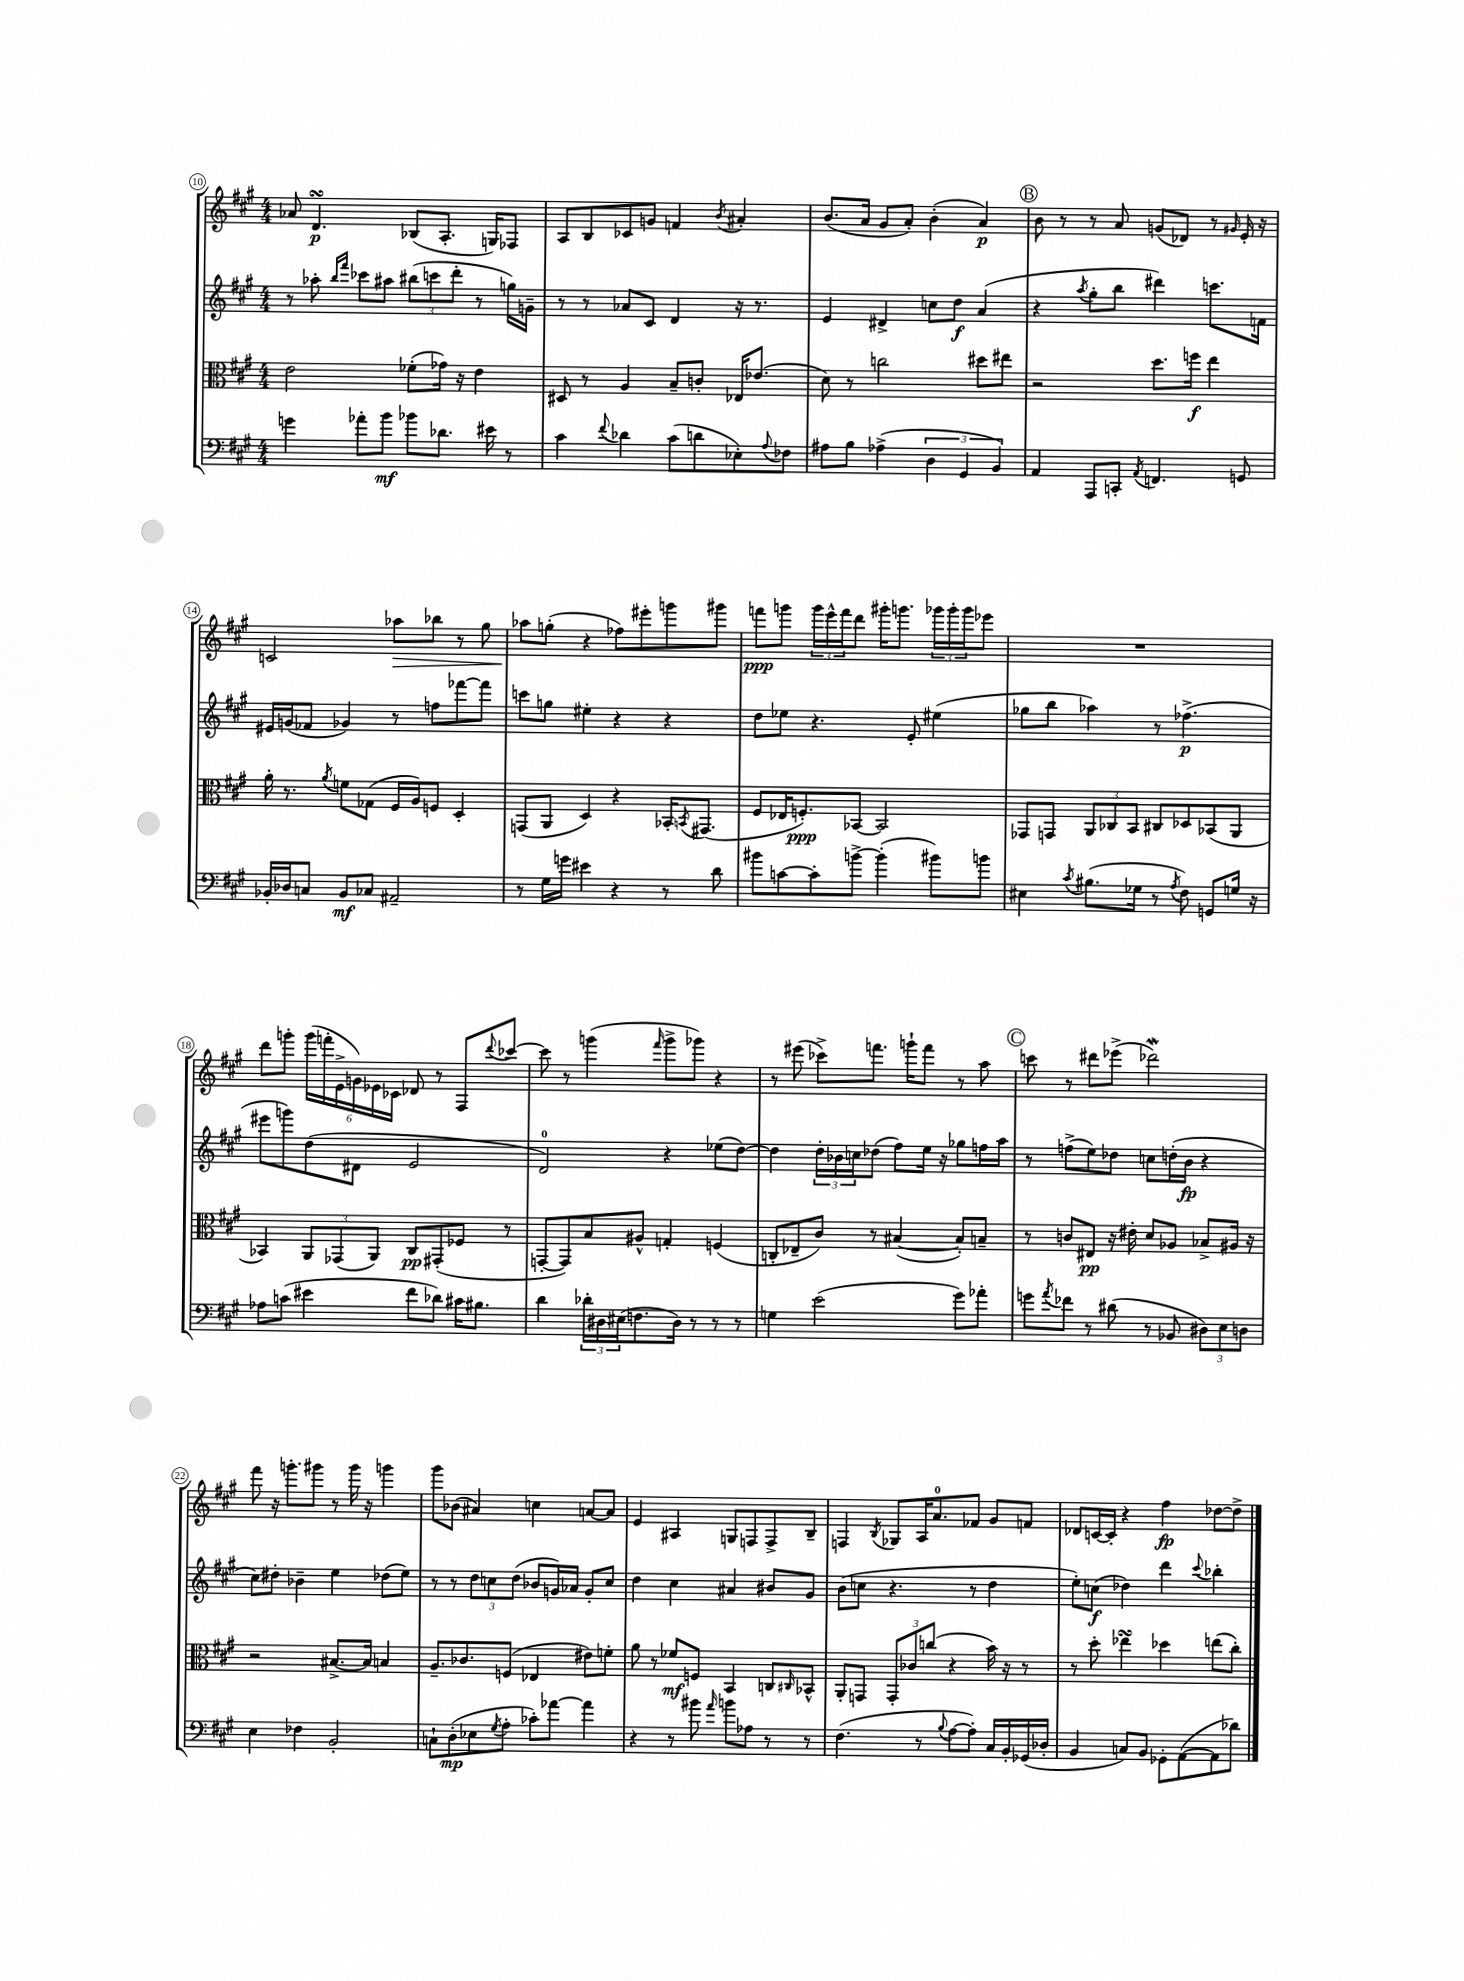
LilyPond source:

<<
\new StaffGroup <<
\new Staff = "s0" {
    \clef treble \key a \major \numericTimeSignature \time 4/4
    aes'8 d'4.\turn\p bes8( a8.-. g16) fes8 |
    a8 b8 ces'8 g'8 f'4 \acciaccatura { b'8 } ais'4-. |
    b'8.( a'16 gis'8 a'8-.) b'4-.( a'4\p) |
    \mark \markup { \circle "B" } b'8 r8 r8 a'8 g'8( des'8) r8 \grace { gis'16 } e'16-. r16 |
    c'2 aes''8\> bes''8 r8 gis''8 |
    aes''8\! g''8-.( r4 fes''8) eis'''8-. g'''8 gis'''8 |
    f'''8\ppp g'''8 \tuplet 3/2 { g'''16 e'''16-^ f'''16 } d'''8 gis'''16-. g'''8. \tuplet 3/2 { ges'''16 ges'''16-. ges'''16 } ees'''8 |
    R1 |
    d'''8 g'''8-. \tuplet 6/4 { g'''16( f'''16-. e'16-> g'16) ees'16 ces'16 } des'8 r8 fis8 \appoggiatura { d'''8 } ces'''8~ |
    ces'''8 r8 g'''4( \grace { fis'''16 } g'''8-> ges'''8) r4 |
    r8 eis'''8( ces'''8->) f'''8. g'''16-! f'''8 r8 a''8 |
    \mark \markup { \circle "C" } c'''8 r8 dis'''8 ees'''8->( des'''2\mordent) |
    fis'''8 r16 g'''8.-. gis'''8 r8 gis'''16 r16 g'''4 |
    gis'''8 bes'8( ais'4) c''4 a'8~ a'8 |
    e'4 ais4 g8 f8 f8-> b8-- |
    f4 \acciaccatura { b8 } ges8 a16 a'8.-0 fes'8 gis'8 f'8 |
    des'8 c'16~ c'16-. r4 fis''4\fp des''8~ des''8-> \bar "|." |
}
\new Staff = "s1" {
    \clef treble \key a \major \numericTimeSignature \time 4/4
    r8 aes''8-. \grace { b''16 fis'''16 } ces'''8 ais''8 \tuplet 3/2 { bis''8( c'''8 d'''8-. } r8 g''16) g'16-- |
    r8 r8 aes'8 cis'8 d'4 r16 r8. |
    e'4 dis'4-> c''8 d''8\f a'4( |
    \mark \markup { \circle "B" } r4 \acciaccatura { a''8 } gis''8-. b''8 dis'''4) c'''8. f'16 |
    eis'16 g'16( fes'8 ges'4) r8 f''8 fes'''8~ fes'''8 |
    c'''8 g''8 eis''4-. r4 r4 |
    d''8 ees''8 r4. e'8-. eis''4( |
    ges''8 b''8 aes''4) r8 fes''4.->\p( |
    eis'''8 g'''8) d''8( dis'8 e'2 |
    d'2-0) r4 ees''8( d''8~) |
    d''4 \tuplet 3/2 { d''16-. bes'16 c''16 } des''8( fis''8) e''16 r16 ges''8 f''16 a''16 |
    \mark \markup { \circle "C" } r8 f''8->( e''8) des''8 c''8 d''16-.( b'16\fp r4 |
    cis''8) dis''8-. bes'4-- e''4 des''8( e''8) |
    r8 r8 \tuplet 3/2 { d''8 c''8 d''8( } bes'8 g'16) aes'16 g'8-. c''8 |
    d''4 cis''4 ais'4 bis'8 gis'8 |
    b'8( c''8 r4. r8 d''4 |
    e''8-.) c''8\f( des''4) d'''4 \appoggiatura { cis'''8 } bes''4-. \bar "|." |
}
\new Staff = "s2" {
    \clef alto \key a \major \numericTimeSignature \time 4/4
    e'2 fes'8-.( ges'16) r16 e'4 |
    dis8 r8 a4 b8-- c'8-. ees16 ees'8.( |
    d'8) r8 c''2 dis''8 eis''8 |
    \mark \markup { \circle "B" } r2 d''8. f''16\f e''4 |
    a'16-. r8. \acciaccatura { a'8 } f'8 ges8( fis16 a16) f8 d4-. |
    g,8( a,8 d4) r4 bes,16-. \acciaccatura { b,8 } gis,8.( |
    fis8 ees16 f8.-.\ppp) bes,8~ bes,2 |
    ges,8 g,8 \tuplet 3/2 { a,8 ces8 b,8 } cis8 des8 bes,8( a,8 |
    bes,4) \tuplet 3/2 { a,8 ges,8( a,8) } cis8\pp gis,8-.( fes8 r8 |
    g,8~-. g,8) b8 ais8-^ g4-. f4( |
    c8-. ees8-- cis'8) r8 bis4~( bis8-.) b8-- |
    \mark \markup { \circle "C" } r8 c'8 eis8\pp r16 eis'16-. d'8 aes8 bes8-> ais16 r16 |
    r2 bis8.~-> bis16 b4 |
    a8.-- ces'8. f8( ees4 eis'8) f'8-. |
    a'8 r8 fes'8\mf f8 b,4 c8 \grace { cis16 } bes,8-^ |
    a,8-. g,8 \tuplet 3/2 { g,8-. ces'8 c''8( } r4 b'16) r16 r8 |
    r8 d''8-. ees''4\turn des''4 e''8( cis''8-.) \bar "|." |
}
\new Staff = "s3" {
    \clef bass \key a \major \numericTimeSignature \time 4/4
    g'4 aes'8-. b'8\mf bes'8 des'8. eis'16 r8 |
    cis'4 \appoggiatura { fis'8 } des'4 cis'8( d'8 ees8-.) \appoggiatura { a8 } fes8 |
    ais8 b8 aes4->( \tuplet 3/2 { d4 gis,4 b,4) } |
    \mark \markup { \circle "B" } a,4 a,,8 c,8-. \acciaccatura { a,8 } f,4. g,8 |
    bes,16-. des16 c8 bes,8\mf ces8 ais,2-- |
    r8 gis16 g'16 eis'4 r4 r8 d'8 |
    bis'8 c'8~ c'8-. b'8~-> b'4-.( bis'8) b'8 |
    eis4 \acciaccatura { cis'8 } bis8.( ges16 r8 \acciaccatura { a8 } fis8) g,8 g16 r16 |
    aes8 c'8( eis'4 fis'8 des'8) cis'16 bis8. |
    d'4 \tuplet 3/2 { des'16-. dis16 eis16( } f8. dis16) r8 r8 r8 |
    g4 e'2( gis'8) aes'8-. |
    \mark \markup { \circle "C" } g'8 \acciaccatura { a'8 } fes'8 r8 dis'8( r8 bes,8 \tuplet 3/2 { dis8) e8 d8 } |
    e4 fes4 b,2-. |
    c8-! d8-.\mp( ees8 \acciaccatura { gis8 } a8-. ces'8-.) aes'8~ aes'4 |
    r4 r8 bis'8 \grace { a'16 } b'8 aes8 r8 r8 |
    fis4.( r8 \appoggiatura { b8 } a8~ a8-.) cis16 b,16-. ges,16( des16-. |
    b,4 c8) b,8 ges,8-. a,8~( a,8 des'8) \bar "|." |
}
>>
>>
\layout { \context { \Score currentBarNumber = #10 \override BarNumber.stencil = #(make-stencil-circler 0.1 0.3 ly:text-interface::print) } }
